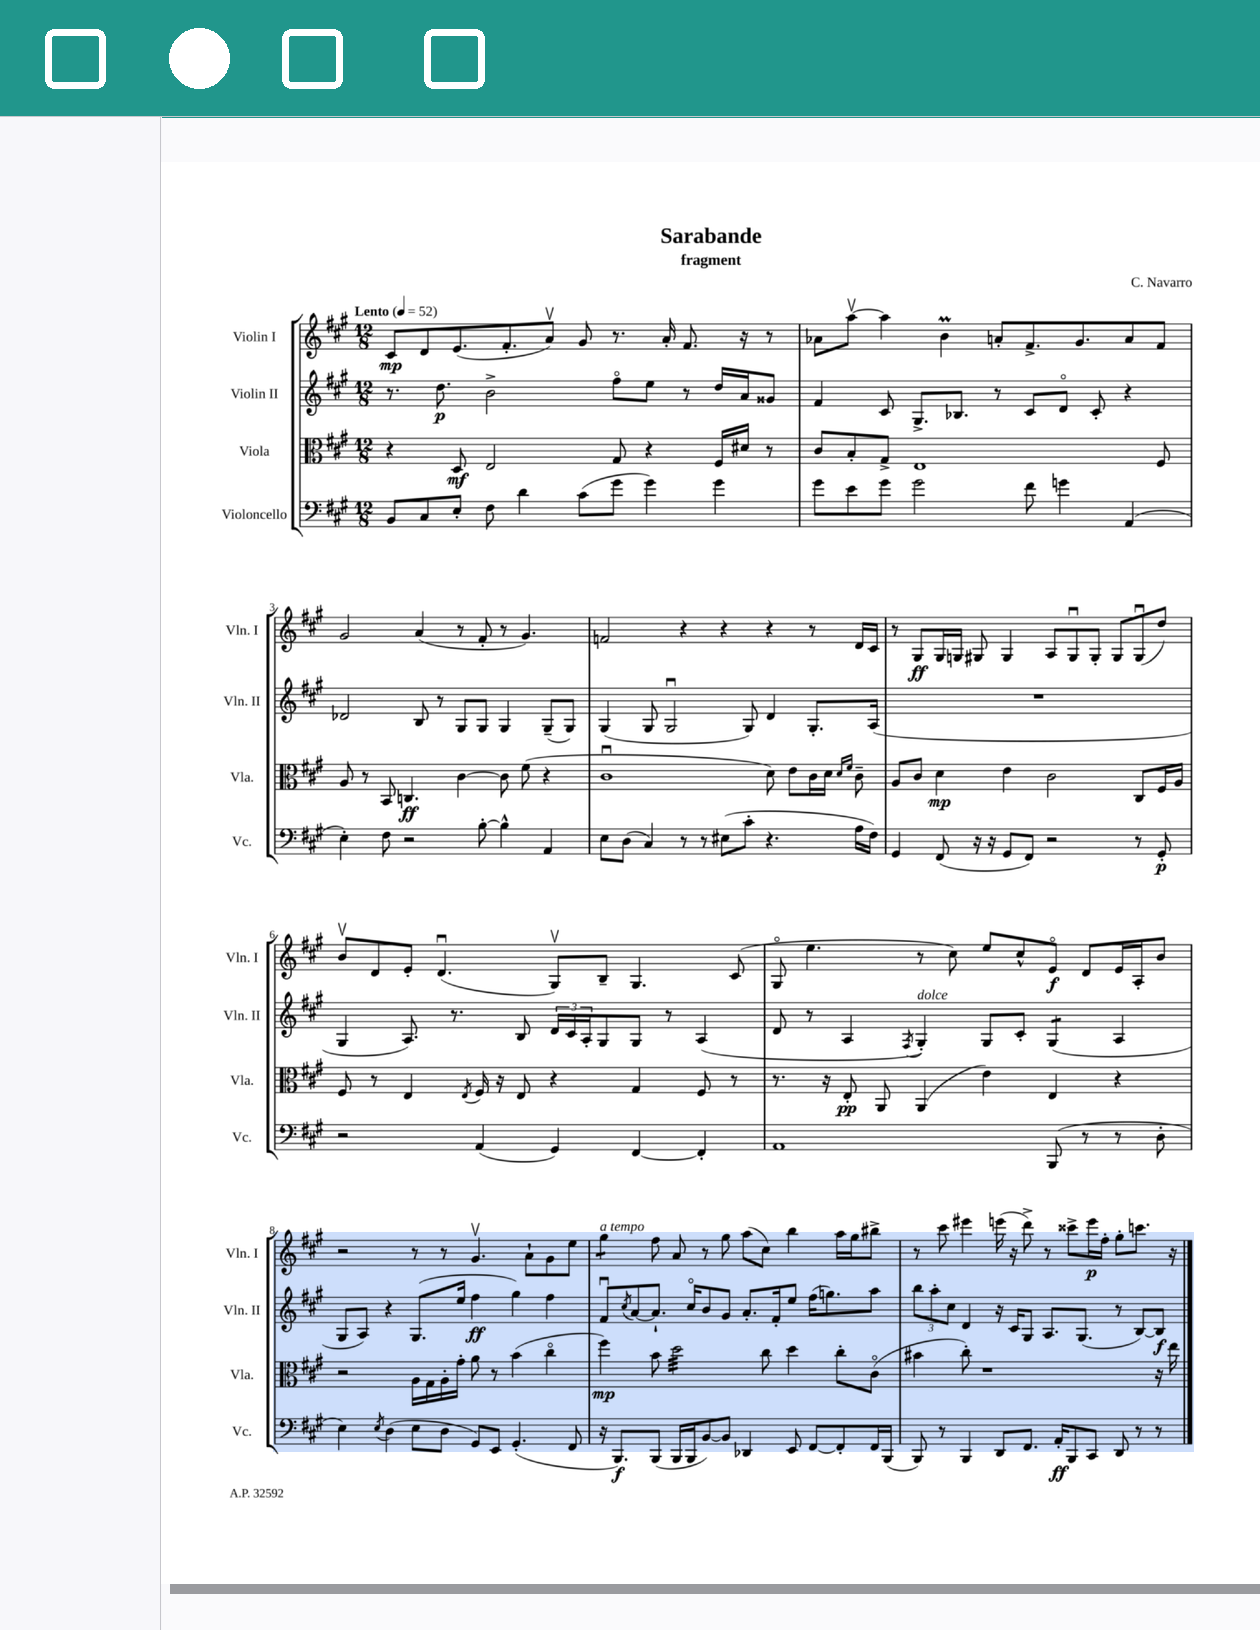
\header { title = "Sarabande" composer = "C. Navarro" subtitle = "fragment" }
<<
\new StaffGroup <<
\new Staff = "s0" \with { instrumentName = "Violin I" shortInstrumentName = "Vln. I" } {
    \clef treble \key a \major \numericTimeSignature \time 12/8 \tempo "Lento" 4 = 52
    cis'8\mp d'8 e'8.( fis'8.-. a'8\upbow) gis'8 r8. a'16-. fis'8. r16 r8 |
    aes'8 a''8~\upbow a''4 b'4\prall a'8-. fis'8.-> gis'8. a'8 fis'8 |
    gis'2 a'4( r8 fis'8-. r8 gis'4.) |
    f'2 r4 r4 r4 r8 d'16 cis'16 |
    r8 gis8\ff gis16 g16 gis8 gis4 a8 gis8\downbow gis8-. gis8 gis8\downbow( d''8) |
    b'8\upbow d'8 e'8-. d'4.\downbow( gis8\upbow) b8-- gis4. cis'8( |
    gis8\flageolet e''4. r8 cis''8) e''8 cis''8-^ e'8\flageolet\f d'8 e'16 a16-. b'8 |
    r2 r8 r8 gis'4.\upbow a'8-! gis'8 e''8 |
    gis''4:8^\markup { \italic "a tempo" } fis''8 a'8 r8 gis''8 a''8( cis''8) b''4 a''16 gis''16 bis''8-> |
    r8 cis'''8 eis'''4 e'''16( r16 d'''8->) r8 cisis'''8-> e'''16\p fis''16-. gis''8-. c'''8. r16 \bar "|." |
}
\new Staff = "s1" \with { instrumentName = "Violin II" shortInstrumentName = "Vln. II" } {
    \clef treble \key a \major \numericTimeSignature \time 12/8
    r8. d''8.\p b'2-> fis''8\flageolet e''8 r8 d''16 a'16 gisis'8 |
    fis'4 cis'8 gis8.-> bes8. r8 cis'8 d'8\flageolet cis'8-. r4 |
    des'2 b8 r8 gis8 gis8 gis4 gis8--( gis8) |
    gis4( gis8 gis2\downbow gis8) d'4 gis8.-. a16( |
    R1. |
    gis4 a8.) r8. b8 \tuplet 3/2 { d'16 cis'16 a16-. } gis8 gis8 r8 a4( |
    d'8 r8 a4 \acciaccatura { fis8 } gis4-.^\markup { \italic "dolce" }) gis8 cis'8-. gis4:8( a4 |
    gis8 a8) r4 gis8.( e''16 fis''4\ff gis''4) fis''4 |
    fis'8\downbow \acciaccatura { cis''8 } a'8~ a'8.-! cis''16\flageolet b'8 gis'8 a'8.-. fis'16-. e''8 fis''16( g''8.) a''8 |
    \tuplet 3/2 { b''8 a''8-. cis''8 } d'4 r16 cis'16 gis8 a8. gis8.( r8 b8~) b8\f \bar "|." |
}
\new Staff = "s2" \with { instrumentName = "Viola" shortInstrumentName = "Vla." } {
    \clef alto \key a \major \numericTimeSignature \time 12/8
    r4 d8\mf e2 gis8 r4 fis16 dis'16 r8 |
    cis'8 b8-. gis8-> e1 fis8 |
    a8 r8 b,8 c4.\ff cis'4~ cis'8 fis'8( r4 |
    cis'1\downbow d'8) e'8 cis'16 d'16 \grace { d'16 fis'16 } cis'8-- |
    a8 cis'8 d'4\mp e'4 cis'2 cis8 fis16 a16 |
    fis8 r8 e4 \acciaccatura { e8 } fis16 r16 e8 r4 gis4 fis8 r8 |
    r8. r16 e8-.\pp a,8 a,4( e'4) e4 r4 |
    r2 a16 gis16 a16-. gis'16-. a'8 r8 b'4( cis''4\flageolet |
    fis''4\mp) b'8 d''2:32 cis''8 d''4 cis''8-. cis'8\flageolet( |
    bis'4 cis''8-.) r1 r16 e''16 \bar "|." |
}
\new Staff = "s3" \with { instrumentName = "Violoncello" shortInstrumentName = "Vc." } {
    \clef bass \key a \major \numericTimeSignature \time 12/8
    b,8 cis8 e8-. fis8 d'4 cis'8( gis'8 gis'4) gis'4 |
    gis'8 e'8 gis'8 gis'2 fis'8 g'4 a,4( |
    e4-.) fis8 r2 b8~-. b4-^ a,4 |
    e8 d8( cis4) r8 r8 eis8( cis'8-. r4. a16 fis16) |
    gis,4 fis,8( r16 r16 gis,8 fis,8) r2 r8 gis,8-.\p |
    r2 a,4( gis,4) fis,4~ fis,4-. |
    a,1 b,,8( r8 r8 d8-. |
    e4) \acciaccatura { e8 } d4( e8 d8 gis,8) e,8 gis,4.-.( fis,8 |
    r16 b,,8.\f) b,,8( b,,16 b,,16 b,8~) b,8 des,4 e,8 fis,8~ fis,8-. fis,16 b,,16( |
    b,,8) r8 b,,4 d,8 fis,8. a,16-.\ff b,,8 cis,8 d,8 r8 r8 \bar "|." |
}
>>
>>
